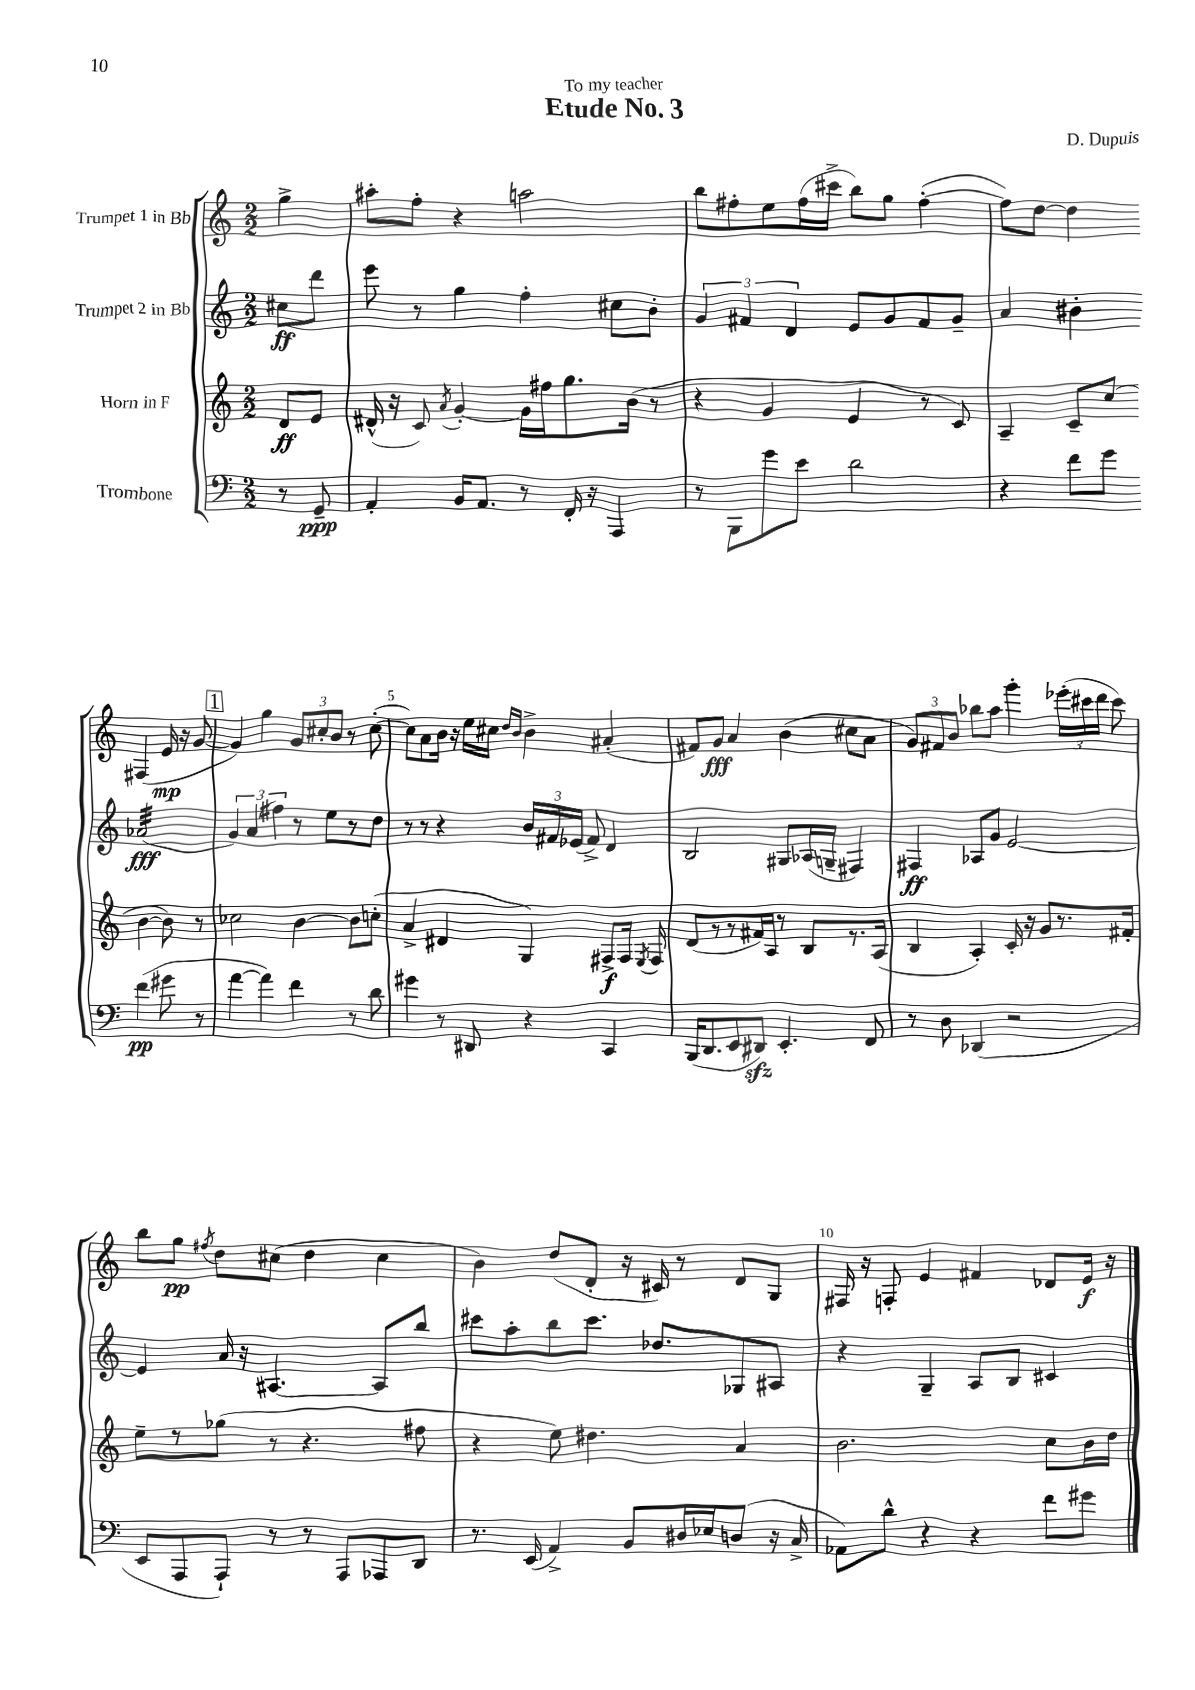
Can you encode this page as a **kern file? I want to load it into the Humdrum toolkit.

**kern	**kern	**kern	**kern
*staff4	*staff3	*staff2	*staff1
*clefF4	*clefG2	*clefG2	*clefG2
*k[]	*k[]	*k[]	*k[]
*M2/2	*M2/2	*M2/2	*M2/2
8r	8d	8cc#	4gg^
8GG~	8e	8ddd	.
=	=	=	=
4AA'	(16d#^^	8eee	8aa#'
.	16r	.	.
.	8c)	8r	8ff'
.	8qa	.	.
16BB	[4g'	4gg	4r
8.AA	.	.	.
8r	16g]	4ff'	2aa
.	16ff#	.	.
16FF'	8.gg	.	.
16r	.	.	.
4AAA	.	8cc#	.
.	(16b	.	.
.	8r	8b'	.
=	=	=	=
8r	4r	6g	8bb
8BBB	.	.	8ff#'
.	.	6f#	.
8g	4g	.	8ee
.	.	6d	.
8e	.	.	(16ff#
.	.	.	16ccc#^
2d	4e	8e	8bb)
.	.	8g	8gg
.	8r	8f#	([4ff#'
.	8c)	8g~	.
=	=	=	=
4r	4A~	4a	8ff#])
.	.	.	[8dd
8f	8c~	4b#'	4dd]
8g	(8cc	.	.
(4f	[4b	(2a-	(4F#
8g#	8b])	.	16e
.	.	.	16r
8r	8r	.	[8g
=	=	=	=
[4a	2cc-	6g)	4g])
.	.	(6a	.
4a])	.	.	4gg
.	.	6ff#)	.
4f	[4b	8r	12g
.	.	.	12cc#'
.	.	8ee	.
.	.	.	12b
8r	8b]	8r	8r
8d	(8cc'	8dd	([8cc#'
=	=	=	=
4g#	4a^	8r	8cc#])
.	.	8r	8a
8r	4d#	4r	16b
.	.	.	16r
8DD#	.	.	16ee
.	.	.	16cc#
.	.	.	16qqdd
.	.	.	16qqb
4r	4G)	24b	4b^
.	.	24f#	.
.	.	(24e-	.
.	.	8f#^)	.
4CC	8F#^	4d	(4a#'
.	16F#	.	.
.	8qE	.	.
.	16F#	.	.
=	=	=	=
(16BBB	(8d	2B	8f#)
8.DD	.	.	.
.	8r	.	8g
8EE	8r	.	4a
8DD#)	16f#)	.	.
.	16A	.	.
4.EE'	8r	8G#	(4b
.	8B	(16A-	.
.	.	16G~	.
.	8.r	4F#)	8cc#
8FF	.	.	8a
.	(16A	.	.
=	=	=	=
8r	4B	4F#	12g)
.	.	.	12f#
8D	.	.	.
.	.	.	12b
(4DD-	4A')	8A-	8bb-
.	.	8g	8aa
2r	16c'	[2e	4ggg'
.	16r	.	.
.	8g	.	.
.	8.r	.	(24eee-'
.	.	.	24ccc#
.	.	.	24ddd
.	.	.	8ccc#)
.	16f#'	.	.
=	=	=	=
8EE	8ee~	4e]	8bb
8AAA	8r	.	8gg
.	.	.	8qff#
8AAA`)	(8gg-	16a	8dd
.	.	16r	.
8r	8r	[4.A#	(8cc#
8r	4.r	.	4dd
8AAA	.	.	.
8AAA-	.	8A#]	4cc#
8DD	8ff#	8bb	.
=	=	=	=
8.r	4r	8ccc#	4b)
.	.	8aa'	.
(16EE	.	.	.
4AA^)	8ee)	8bb	(8dd
.	4.dd#	8.ccc#	8d'
8BB	.	.	16r
.	.	8.dd-	16c#)
16D#	.	.	8r
16E-	.	.	.
(8D	4a	8G-	8d
16r	.	8A#	8G
16C^	.	.	.
=	=	=	=
8AA-)	2.b	4r	16F#
.	.	.	16r
8d^^	.	.	8F'
4r	.	4G~	4e
4r	.	8A	4f#
.	.	8B	.
8f	8cc	4c#	8d-
8g#	16b	.	16e
.	16dd	.	16r
==	==	==	==
*-	*-	*-	*-
